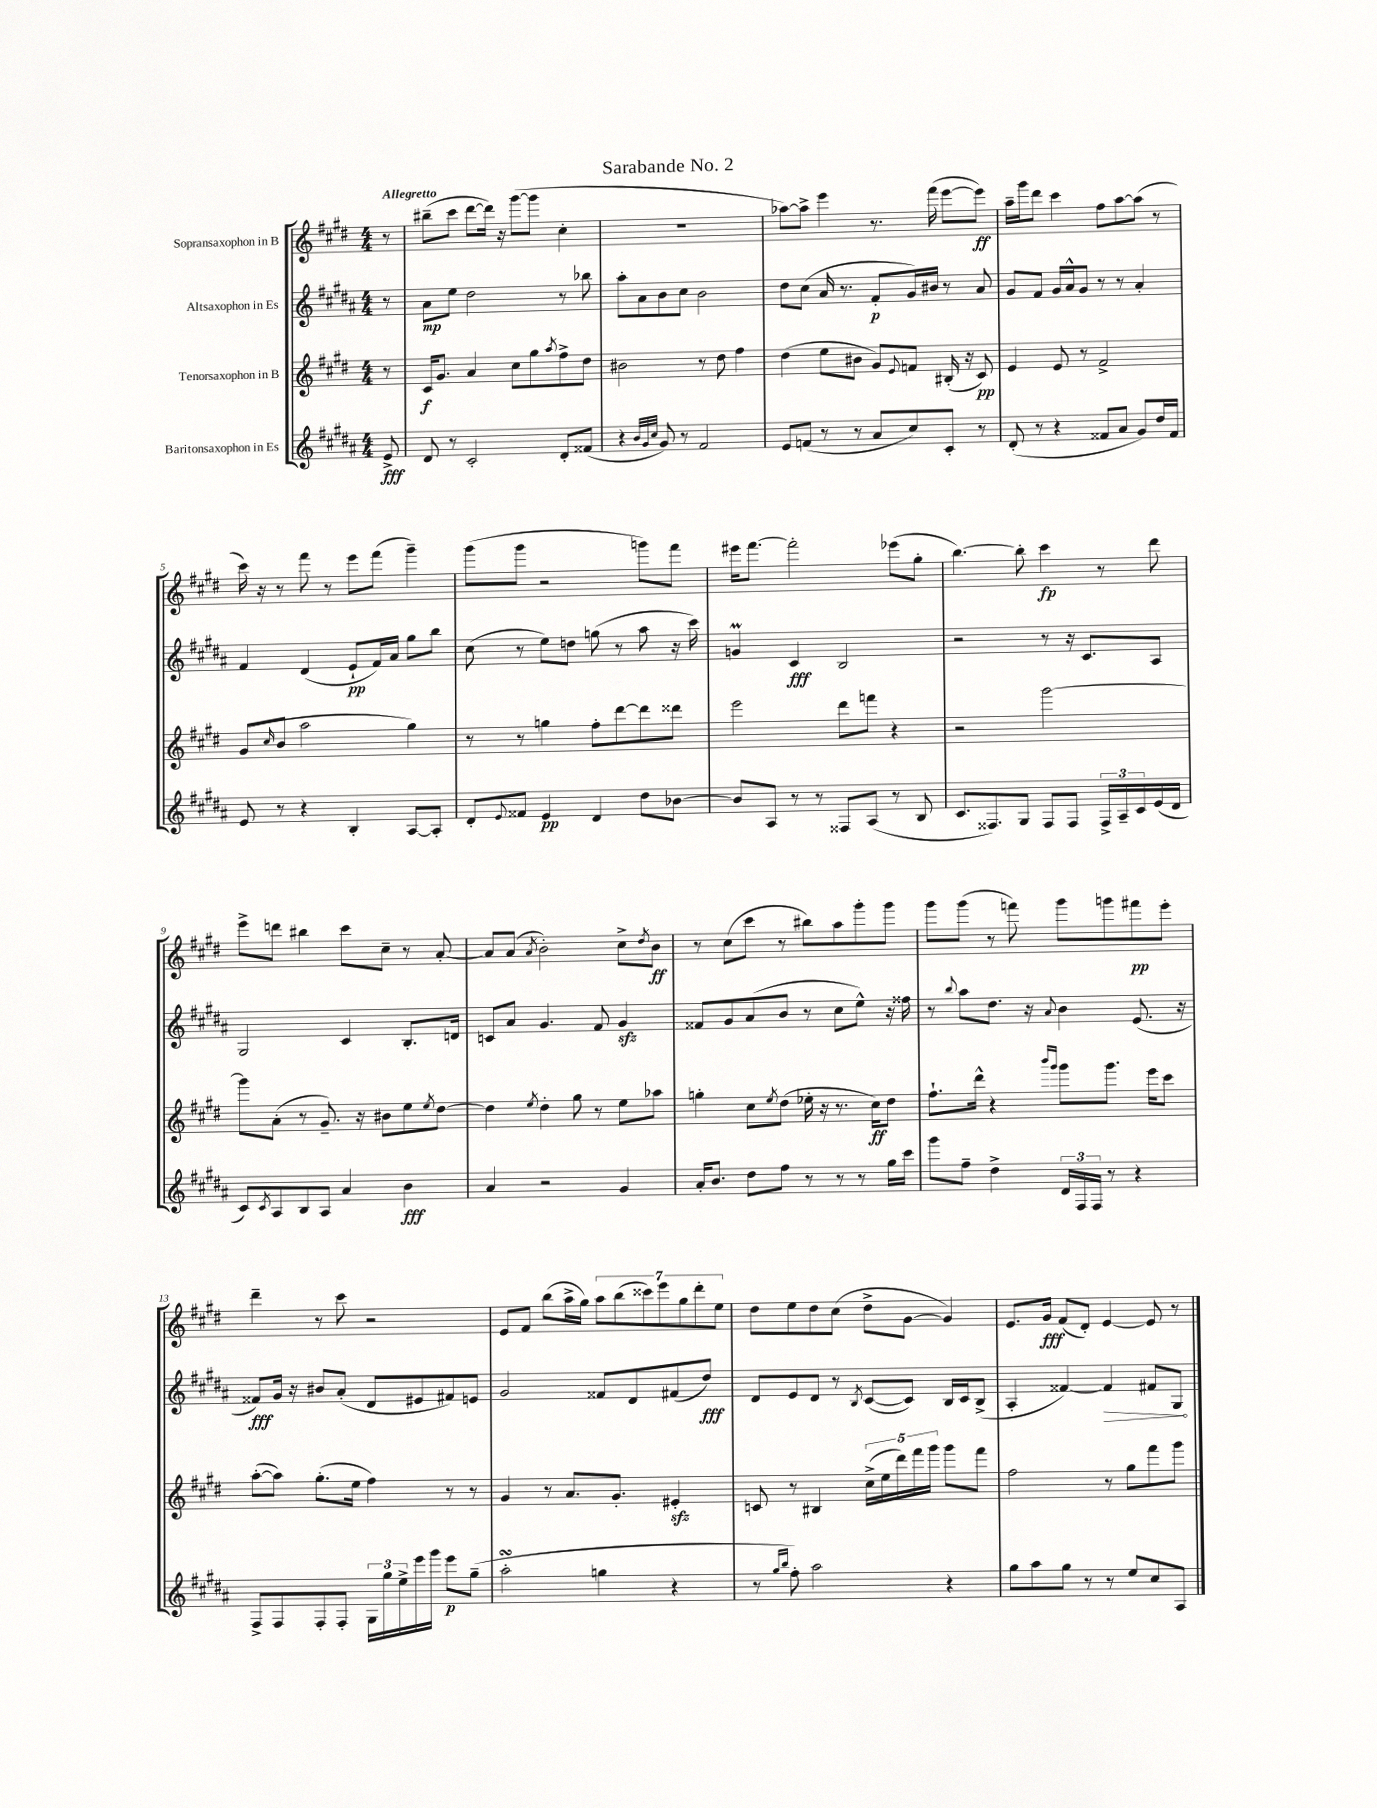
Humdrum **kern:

**kern	**dynam	**kern	**dynam	**kern	**dynam	**kern	**dynam
*part4	*part4	*part3	*part3	*part2	*part2	*part1	*part1
*staff4	*staff4	*staff3	*staff3	*staff2	*staff2	*staff1	*staff1
*I"Baritonsaxophon in Es	*	*I"Tenorsaxophon in B	*	*I"Altsaxophon in Es	*	*I"Sopransaxophon in B	*
*clefG2	*	*clefG2	*	*clefG2	*	*clefG2	*
*k[f#c#g#d#a#]	*	*k[f#c#g#d#]	*	*k[f#c#g#d#a#]	*	*k[f#c#g#d#]	*
*M4/4	*	*M4/4	*	*M4/4	*	*M4/4	*
=	=	=	=	=	=	=	=
!	!	!	!	!	!	!LO:TX:a:B:t=Allegretto	!
8e^/	fff	8r	.	8r	.	8r	.
=1	=1	=1	=1	=1	=1	=1	=1
8d#/	.	16c#/KL	f	8a#\L	mp	(8bb#X~\L	.
.	.	8.g#/J	.	.	.	.	.
8r	.	.	.	8ee\J	.	8ccc#\J	.
2c#'/	.	4a/	.	2dd#\	.	[8ddd#\L	.
.	.	.	.	.	.	16ddd#\Jk])	.
.	.	.	.	.	.	16r	.
.	.	8cc#\L	.	.	.	([8ggg#\L	.
.	.	8gg#\	.	.	.	8ggg#\J]	.
.	.	8qaa/	.	.	.	.	.
8d#'/L	.	8ff#^\	.	8r	.	4cc#'\	.
(8f##X/J	.	8dd#\J	.	8bb-X\	.	.	.
=2	=2	=2	=2	=2	=2	=2	=2
4r	.	2b#X\	.	8aa#'\L	.	1r	.
.	.	.	.	8a#\	.	.	.
32qqb/LLL	.	.	.	.	.	.	.
32qqg#/	.	.	.	.	.	.	.
32qqcc#/JJJ	.	.	.	.	.	.	.
8g#/)	.	.	.	8b\	.	.	.
8r	.	.	.	8cc#\J	.	.	.
2f#/	.	8r	.	2b\	.	.	.
.	.	8dd#\	.	.	.	.	.
.	.	4ff#\	.	.	.	.	.
=3	=3	=3	=3	=3	=3	=3	=3
8e/L	.	(4dd#\	.	8dd#\L	.	[8aa-X\L)	.
(8fn/J	.	.	.	(8cc#\J	.	8aa-^\J]	.
8r	.	8ee\L	.	16a#/	.	4eee\	.
.	.	.	.	8.r	.	.	.
8r	.	8b#X\J	.	.	.	.	.
8a#/L	.	8g#/L)	.	8f#'/L	p	8.r	.
.	.	8qqe/	.	.	.	.	.
8cc#/)	.	8fn/J	.	16g#/L)	.	.	.
.	.	.	.	16b#X/JJ	.	(16fff#\	.
8c#'/J	.	(16B#X'/	.	8r	.	[8eee\L	.
.	.	16r	.	.	.	.	.
8r	.	8c#/)	pp	8a#/	.	8eee\J])	ff
=4	=4	=4	=4	=4	=4	=4	=4
(8d#'/	.	4e/	.	8g#/L	.	16aa~\LL	.
.	.	.	.	.	.	16ggg#\J	.
8r	.	.	.	8f#/J	.	8ddd#\J	.
4r	.	8e/	.	16g#/LL	.	4ccc#\	.
.	.	.	.	16a#^^/J	.	.	.
.	.	8r	.	8g#/J	.	.	.
8f##X/L	.	2f#^/	.	8r	.	8ff#\L	.
8a#/J	.	.	.	8r	.	[8aa\	.
8g#/L)	.	.	.	4a#'/	.	(8aa\J]	.
16dd#/L	.	.	.	.	.	8r	.
16f##/JJ	.	.	.	.	.	.	.
!!LO:LB:g=z
=5	=5	=5	=5	=5	=5	=5	=5
8e/	.	(8g#/L	.	4f#/	.	16ccc#\)	.
.	.	.	.	.	.	16r	.
.	.	16qqcc#/	.	.	.	.	.
8r	.	8b/J	.	.	.	8r	.
4r	.	2aa\	.	(4d#/	.	8fff#\	.
.	.	.	.	.	.	8r	.
4B'/	.	.	.	8e`/L	pp	8eee\L	.
.	.	.	.	16f#/L)	.	(8fff#\J	.
.	.	.	.	16a#/JJ	.	.	.
[8A#/L	.	4gg#\)	.	8gg#\L	.	4ggg#~\)	.
8A#'/J]	.	.	.	8bb\J	.	.	.
=6	=6	=6	=6	=6	=6	=6	=6
8d#'/L	.	8r	.	(8cc#\	.	(8ggg#\L	.
8qqe/	.	.	.	.	.	.	.
8f##X/J	.	8r	.	8r	.	8ggg#\J	.
4e/	pp	4ggn\	.	8ee\L)	.	2r	.
.	.	.	.	8ddn\J	.	.	.
4d#/	.	8ff#'\L	.	(8ggn\	.	.	.
.	.	[8ddd#\	.	8r	.	.	.
8dd#\L	.	8ddd#\]	.	8aa#\	.	8gggn\L)	.
[8b-X\J	.	8ddd##X\J	.	16r	.	8fff#\J	.
.	.	.	.	16ccc#\)	.	.	.
=7	=7	=7	=7	=7	=7	=7	=7
8b-/L]	.	2eee\	.	4gnM/	.	16eee#X\KL	.
.	.	.	.	.	.	[8.fff#\J	.
8A#/J	.	.	.	.	.	.	.
8r	.	.	.	4c#/	fff	2fff#'\]	.
8r	.	.	.	.	.	.	.
8F##X/L	.	8ddd#\L	.	2B/	.	.	.
(8A#/J	.	8fffn\J	.	.	.	.	.
8r	.	4r	.	.	.	(8eee-X\L	.
8B/	.	.	.	.	.	8gg#'\J	.
=8	=8	=8	=8	=8	=8	=8	=8
8.c#/L	.	2r	.	2r	.	[4.bb\)	.
8.F##X/)	.	.	.	.	.	.	.
8G#/J	.	.	.	.	.	8bb'\]	.
8F##/L	.	[2ggg#\	.	8r	.	4ccc#\	fp
8F##/J	.	.	.	16r	.	.	.
.	.	.	.	8.c#/L	.	.	.
24F##^/LL	.	.	.	.	.	8r	.
24A#~/	.	.	.	.	.	.	.
24c#/	.	.	.	.	.	.	.
(16e/	.	.	.	8A#/J	.	8ddd#\	.
16d#/JJ	.	.	.	.	.	.	.
!!LO:LB:g=z
=9	=9	=9	=9	=9	=9	=9	=9
8c#/L)	.	8ggg#\L]	.	2G#/	.	8eee^\L	.
8qc#/	.	.	.	.	.	.	.
8A#/	.	(8a'\J	.	.	.	8dddn\J	.
8B/	.	8r	.	.	.	4bb#X\	.
8A#/J	.	8.g#~/)	.	.	.	.	.
4a#/	.	.	.	4c#/	.	8ccc#\L	.
.	.	16r	.	.	.	.	.
.	.	8b#X\L	.	.	.	8cc#~\J	.
4b\	fff	8ee\	.	8.B'/L	.	8r	.
.	.	8qee/	.	.	.	.	.
.	.	[8dd#\J	.	.	.	[8a'/	.
.	.	.	.	16dn/Jk	.	.	.
=10	=10	=10	=10	=10	=10	=10	=10
4a#/	.	4dd#\]	.	8cn/L	.	8a/L]	.
.	.	.	.	8a#/J	.	(8a/J	.
.	.	8qee/	.	.	.	8qa/	.
2r	.	4dd#'\	.	4.g#/	.	2b'\)	.
.	.	8gg#\	.	.	.	.	.
.	.	8r	.	8f#/	.	.	.
4g#/	.	8ee\L	.	4g#zz/	.	8cc#^\L	.
.	.	.	.	.	.	8qdd#/	.
.	.	8aa-X\J	.	.	.	8b\J	ff
=11	=11	=11	=11	=11	=11	=11	=11
16a#'/KL	.	4ggn'\	.	8f##X/L	.	8r	.
8.b/J	.	.	.	.	.	.	.
.	.	.	.	8g#/	.	(8cc#\L	.
8dd#\L	.	8cc#\L	.	(8a#/	.	8ccc#\J	.
.	.	8qee/	.	.	.	.	.
8ff#\J	.	(8dd#\J	.	8b/J	.	8r	.
8r	.	16ee-X'\	.	8r	.	8bb#X\L)	.
.	.	16r	.	.	.	.	.
8r	.	8.r	.	8cc#\L	.	8aa\	.
8r	.	.	.	8ee^^\J)	.	8ggg#'\	.
.	.	16cc#\KL)	ff	.	.	.	.
16gg#\LL	.	8dd#\J	.	16r	.	8ggg#\J	.
16ccc#\JJ	.	.	.	16ff##X\	.	.	.
=12	=12	=12	=12	=12	=12	=12	=12
8ggg#\L	.	8.ff#`\L	.	8r	.	8ggg#\L	.
.	.	.	.	8qqbb/	.	.	.
8ff#~\J	.	.	.	8aa#\L	.	(8ggg#\J	.
.	.	16ddd#^^\Jk	.	.	.	.	.
4dd#^\	.	4r	.	8.dd#\J	.	8r	.
.	.	.	.	.	.	8fffn\)	.
.	.	.	.	16r	.	.	.
.	.	16qqbbb/LL	.	.	.	.	.
.	.	16qqggg#/JJ	.	8qqa#/	.	.	.
24d#/LL	.	8ggg#\L	.	4b\	.	8ggg#\L	.
24F#/	.	.	.	.	.	.	.
24F#/JJ	.	.	.	.	.	.	.
8r	.	8.ggg#\J	.	.	.	8gggn\	.
4r	.	.	.	(8.e/	.	8fff#X\	pp
.	.	16eee\KL	.	.	.	.	.
.	.	8ccc#\J	.	.	.	8eee'\J	.
.	.	.	.	16r	.	.	.
!!LO:LB:g=z
=13	=13	=13	=13	=13	=13	=13	=13
8F#^/L	.	([8aa'\L	.	8f##X/L)	fff	4ddd#~\	.
8F#/	.	8aa\J])	.	16g#/Jk	.	.	.
.	.	.	.	16r	.	.	.
8F#'/	.	(8.gg#'\L	.	8b#X/L	.	8r	.
8F#'/J	.	.	.	(8a#'/J	.	8ccc#\	.
.	.	16ee\Jk	.	.	.	.	.
24G#\LL	.	4ff#\)	.	8d#/L	.	2r	.
24gg#\	.	.	.	.	.	.	.
24ee^\	.	.	.	.	.	.	.
16eee\	.	.	.	8e#X/	.	.	.
16ggg#\JJ	.	.	.	.	.	.	.
8eee\L	p	8r	.	8f#X/)	.	.	.
(8gg#~\J	.	8r	.	8en/J	.	.	.
=14	=14	=14	=14	=14	=14	=14	=14
2aa#sSsS'\	.	4g#/	.	2g#/	.	8e/L	.
.	.	.	.	.	.	8f#/J	.
.	.	8r	.	.	.	(8bb\L	.
.	.	8.a/L	.	.	.	16aa^\L	.
.	.	.	.	.	.	16gg#\JJ)	.
4ggn\	.	.	.	8f##X/L	.	14aa\L	.
.	.	8.g#'/J	.	.	.	.	.
.	.	.	.	.	.	(14bb\	.
.	.	.	.	8d#/	.	.	.
.	.	.	.	.	.	14ccc##X\)	.
.	.	.	.	.	.	14eee\	.
4r	.	4e#Xzz'/	.	(8f#X/	.	.	.
.	.	.	.	.	.	14gg#\	.
.	.	.	.	.	.	14ddd#'\	.
.	.	.	.	8dd#/J)	fff	.	.
.	.	.	.	.	.	14ee\J	.
=15	=15	=15	=15	=15	=15	=15	=15
8r	.	8cn/	.	8d#/L	.	8dd#\L	.
16qqgg#/LL	.	.	.	.	.	.	.
16qqbb/JJ	.	.	.	.	.	.	.
8ff#'\)	.	8r	.	8e/	.	8ee\	.
2aa#\	.	4B#X/	.	8d#/J	.	8dd#\	.
.	.	.	.	8r	.	(8cc#\J	.
.	.	.	.	8qB/	.	.	.
.	.	(20cc#^\LL	.	([8c#/L	.	8dd#^\L	.
.	.	20ee\	.	.	.	.	.
.	.	20ddd#\)	.	.	.	.	.
.	.	.	.	8c#/J])	.	[8g#\J	.
.	.	20fff#\	.	.	.	.	.
.	.	20ggg#\JJ	.	.	.	.	.
4r	.	8ggg#\L	.	16B/LL	.	4g#/])	.
.	.	.	.	16c#/J	.	.	.
.	.	8fff#\J	.	(8B^/J	.	.	.
=16	=16	=16	=16	=16	=16	=16	=16
8gg#\L	.	2ff#\	.	4A#'/	.	8.e/L	.
8aa#\	.	.	.	.	.	.	.
.	.	.	.	.	.	16g#/Jk	fff
8gg#\J	.	.	.	[4f##X/)	.	(8f#/L	.
8r	.	.	.	.	.	8d#'/J)	.
!	!	!	!	!	!LO:HP:b	!	!
8r	.	8r	.	4f##/]	>	[4e/	.
8ee/L	.	8gg#\L	.	.	.	.	.
8cc#/	.	8fff#\	.	8f#X/L	.	8e/]	.
8A#/J	.	8ggg#\J	.	8G#/J	.	8r	.
.	.	.	.	.	]	.	.
==	==	==	==	==	==	==	==
*-	*-	*-	*-	*-	*-	*-	*-
